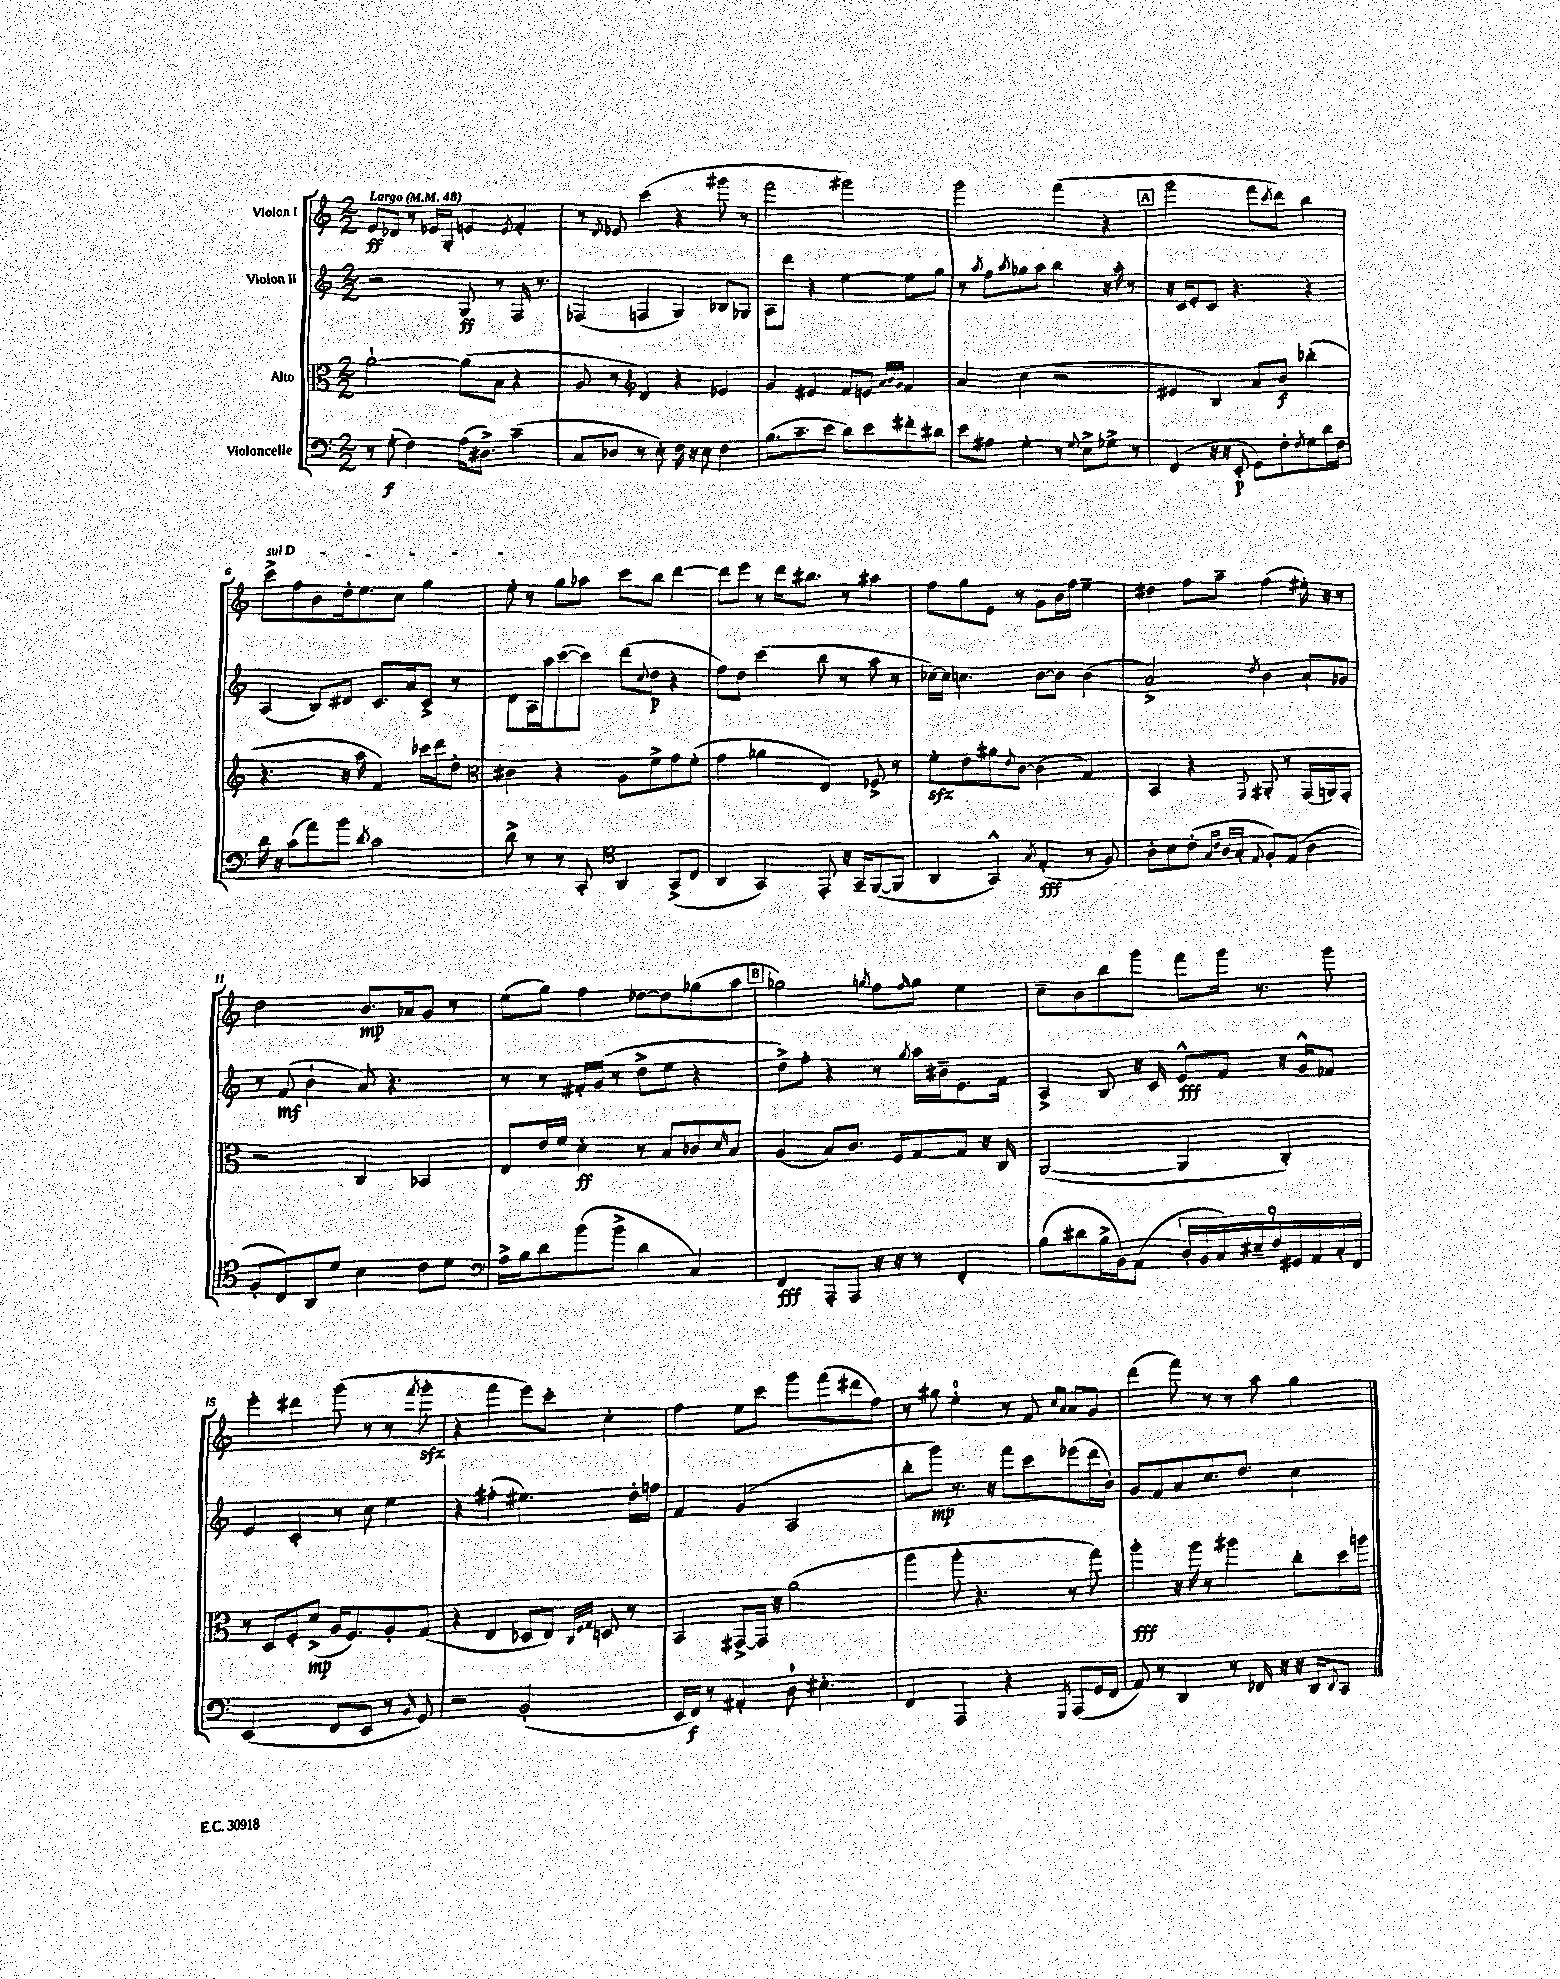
<<
\new StaffGroup <<
\new Staff = "s0" \with { instrumentName = "Violon I" } {
    \clef treble \key c \major \numericTimeSignature \time 2/2 \tempo "Largo" 4 = 48
    e'8\ff des'8 r8 ees'16 g16-. e'4 \acciaccatura { e'8 } f'4-. |
    r8 \acciaccatura { d'8 } ees'8 c'''4( r4 gis'''8 r8 |
    f'''2 gis'''2) |
    g'''2 f'''4( r4 |
    \mark \markup { \box "A" } g'''2 f'''8 \acciaccatura { c'''8 } d'''8) b''4 |
    \once \override TextSpanner.bound-details.left.text = \markup { \italic "sul D" } c'''8->\startTextSpan f''8 b'8 d''16-. e''8. c''8 g''4 |
    e''8-.\stopTextSpan r8 g''8 aes''8 c'''8 b''8 d'''4~ |
    d'''8 e'''8 r8 d'''16 bis''8. r8 ais''4 |
    f''8 g''8 e'8 r8 g'8 b'16 f''16 e''4-- |
    dis''4 f''8 a''8-- f''4( eis''16-.) r16 r8 |
    d''2 b'8.\mp aes'16 g'8 r8 |
    e''8( g''8) f''4 des''8~ des''8 ges''8( a''8 |
    \mark \markup { \box "B" } ges''2) \acciaccatura { g''8 } f''8 \grace { f''16 } g''8 e''4 |
    c''8-- b'8 b''8 g'''8 f'''8 g'''16 r8. g'''8 |
    e'''4-. dis'''4 g'''8( r8 r8 \acciaccatura { f'''8 } g'''8-.\sfz |
    r4 f'''4 e'''8) c'''8-. c''4-. |
    f''4 e''8 c'''8 g'''8 f'''8( dis'''8 f''8) |
    r8 gis''8 e''4-0-. r8 f'8 \grace { c''16 a'16 } a'8 g'8 |
    d'''4( f'''8) r8 r8 a''8 g''4 \bar "|." |
}
\new Staff = "s1" \with { instrumentName = "Violon II" } {
    \clef treble \key c \major \numericTimeSignature \time 2/2
    r2 g8\ff r8 f16 r8. |
    fes4( f4 g4) bes8 ges8 |
    a8 d'''8 r4 e''4~ e''8 g''8 |
    r8 \acciaccatura { a''8 } f''8 \acciaccatura { a''8 } ges''8 a''8 b''4 r16 a''16-. r8 |
    \mark \markup { \box "A" } r16 c'16 e'8-. c'8 r4. r4 |
    a4( b8) dis'8 c'8. a'16 c'8-> r8 |
    d'8 a16 a''16 c'''8~( c'''8) d'''8( \appoggiatura { c''8 } d''8\p r4 |
    f''8) d''8 c'''4( b''8 r8 a''8 r8 |
    ces''16~) ces''16 c''4. b'8~ b'8 b'4( |
    a'2->) \acciaccatura { d''8 } b'4 a'8-! ges'8 |
    r8 f'8\mf( b'4-! a'8) r4. |
    r8 r8 fis'16-. g'16( r8 d''8-> e''8 r4 |
    \mark \markup { \box "B" } d''8->) f''8-. r4 r8 \acciaccatura { g''8 } a''16 bis'16-- e'8. f'16 |
    a4-> b8 r16 c'16 e'8-^\fff f'8 r16 g'16-^ fes'8 |
    e'4 c'4-. r8 c''8 e''4 |
    r4 fis''4-.( eis''4.) d''16-. f''16 |
    f'4 g'4( a2 |
    b''8-. g'''8\mp) r8. r16 f'''8 c'''8 ees'''8( d'''16 b'16-.) |
    g'8 f'8 a'8 c''8. d''8. c''4 \bar "|." |
}
\new Staff = "s2" \with { instrumentName = "Alto" } {
    \clef alto \key c \major \numericTimeSignature \time 2/2
    a'2~-! a'8( b8 r4 |
    a8 r8 \clef treble d'4) r4 ees'4 |
    g'4 eis'4 f'8 e'8 \grace { a'32 b'32 g'32 } f'4 |
    a'4 c''4( r2 |
    \mark \markup { \box "A" } eis'4 b4) a'8 b'8\f bes''4-.( |
    r4. r16 a''16 f'4) ces'''16 d'''16 d''8-. |
    \clef alto cis'4 r4 a8 f'8-> g'8 f'8-.( |
    g'4 aes'4 e4) fes8-> r8 |
    f'8-.\sfz e'8 ais'8 \appoggiatura { e'8 } c'8~ c'4( g4) |
    b,4 r4 \appoggiatura { g,8 } ais,8-. r8 g,16( a,16) g,8-. |
    r2 c4 bes,4 |
    e8 e'16 f'16 d'4-.\ff r8 b8 ces'8 \grace { d'16 } b8 |
    \mark \markup { \box "B" } a4( b8) c'8. f16 g8~ g8 r16 c16 |
    a,2~( a,4 c4-.) |
    r8 d8 f8-. d'8->\mp( a16 f8.) a8-. g8( |
    r4 e4 des8 e8) \grace { c32 f32 g32 } d8 r8 |
    b,4 gis,8~-> gis,16 r16 a'2( |
    a''4 a''8-. r4. r8 g''8) |
    a''4-.\fff r16 a''16 r8 ais''4 c''8-. d''16 a''16 \bar "|." |
}
\new Staff = "s3" \with { instrumentName = "Violoncelle" } {
    \clef bass \key c \major \numericTimeSignature \time 2/2
    r8 g8-.\f( f4) a16( dis8.->) c'4--( |
    c8 des8 r8 e8-.) f16 r16 e8 f4 |
    b8.( c'8.-- e'8 d'8) e'8 fis'8-. dis'8 |
    e'8 ais8 g4-. r8 \appoggiatura { g8 } e8-> ges8-> r8 |
    \mark \markup { \box "A" } f,4( r16 r16 e,8-.\p g,8) f8-. \acciaccatura { f8 } g8 d'16 f16 |
    d'16 r16 c'8( a'8) b'8 \acciaccatura { d'8 } c'2 |
    d'8-> r8 r8 c,8-. \clef tenor a,4 g,8->( c8 |
    a,4 g,4) e,8-. r16 g,16-- f,8~( f,8 |
    a,4 g,4-^) \acciaccatura { g8 } e4-.\fff( r8 f8) |
    a8-. b8 c'8-.( \grace { g16 c'16 } a16 g16-. \appoggiatura { e8 } f8-.) e8( a4 |
    f8-. c8) a,8 d'8 b4 c'8 d'8 |
    \clef bass a16-> b16 d'8 b'8( b'8-> d'4 c4) |
    \mark \markup { \box "B" } f,4\fff a,,8-. a,,8 r16 r16 r8 f,4-. |
    b8( dis'8 b16-> b,16) a,8( \tuplet 9/8 { d16-. b,16 c16) eis16-- f16 gis,16 a,16 c16-. f,16 } |
    e,2( f,8 e,8 r8 \grace { b,16 } g,8) |
    r2 b,2-.( |
    e,16 f,16\f) r8 ais,4-. d8-0 eis4.-. |
    f,4 a,,4 r4 \acciaccatura { g,,8 } a,,8( g,16 f,16 |
    a,8) r8 d,4 r8 fes,16 r16 r16 d,16 \appoggiatura { d,8 } c,8 \bar "|." |
}
>>
>>
